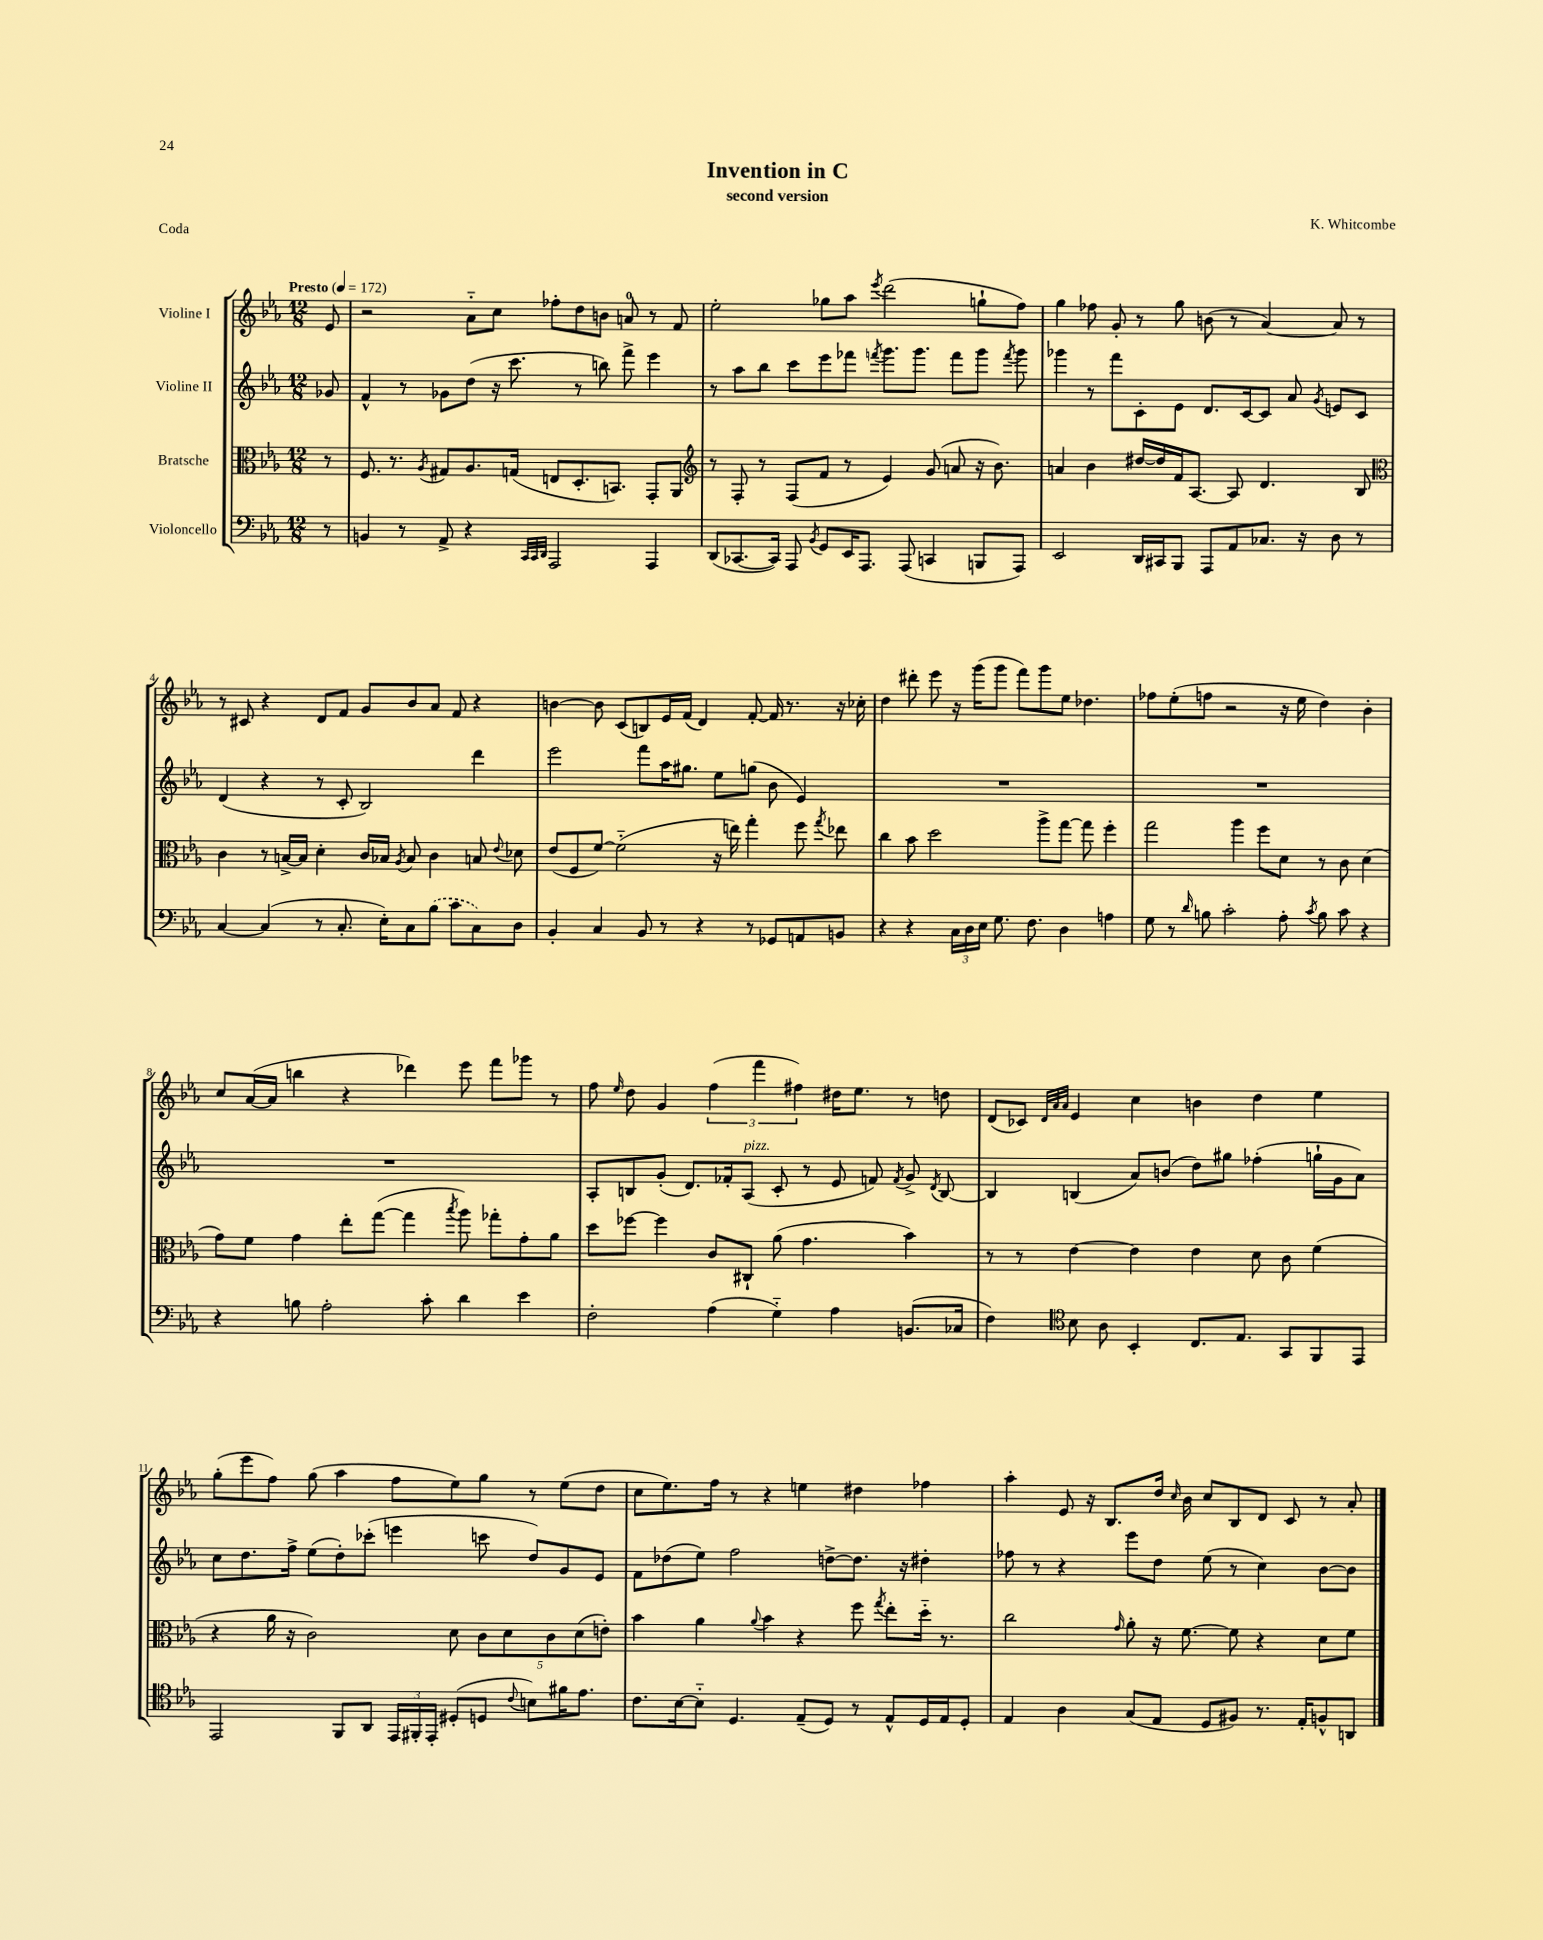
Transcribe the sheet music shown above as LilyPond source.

\header { title = "Invention in C" composer = "K. Whitcombe" subtitle = "second version" piece = "Coda" }
<<
\new StaffGroup <<
\new Staff = "s0" \with { instrumentName = "Violine I" } {
    \clef treble \key ees \major \numericTimeSignature \time 12/8 \partial 8 \tempo "Presto" 4 = 172
    \autoBeamOff ees'8 |
    r2 aes'8[-_ c''8] fes''8[-. d''8 b'8] a'8-0 r8 f'8 |
    ees''2-. ges''8[ aes''8] \acciaccatura { ees'''8 } d'''2( g''8[-! f''8]) |
    g''4 fes''8 g'8-. r8 g''8 b'8( r8 aes'4~) aes'8 r8 |
    r8 cis'8 r4 d'8[ f'8] g'8[ bes'8 aes'8] f'8 r4 |
    b'4~ b'8 c'8[( b8) ees'16 f'16]( d'4) f'8~-. f'16 r8. r16 ces''16-. |
    d''4 dis'''8-. ees'''8 r16 g'''16[( g'''8] f'''8[) g'''8 ees''8] des''4. |
    fes''8[ ees''8-.( f''8] r2 r16 ees''16 d''4) bes'4-. |
    c''8[ aes'16~( aes'16] b''4 r4 des'''4) ees'''8 f'''8[ ges'''8] r8 |
    f''8 \grace { ees''16 } d''8 g'4 \tuplet 3/2 { f''4( f'''4 fis''4) } dis''16[ ees''8.] r8 d''8 |
    d'8[( ces'8]) \grace { d'32[ aes'32 aes'32] } ees'4 c''4 b'4 d''4 ees''4 |
    g''8[-.( ees'''8 f''8]) g''8( aes''4 f''8[ ees''8) g''8] r8 ees''8[( d''8] |
    c''8[ ees''8.) f''16] r8 r4 e''4 dis''4 fes''4 |
    aes''4-. ees'8 r16 bes8.[ d''16] \grace { c''16 } bes'16 c''8[ bes8 d'8] c'8 r8 aes'8-. \bar "|." |
}
\new Staff = "s1" \with { instrumentName = "Violine II" } {
    \clef treble \key ees \major \numericTimeSignature \time 12/8 \partial 8
    \autoBeamOff ges'8 |
    f'4-^ r8 ges'8[ d''8]( r16 c'''8. r8 b''8) f'''8-> ees'''4 |
    r8 aes''8[ bes''8] c'''8[ ees'''8 fes'''8] \acciaccatura { f'''8 } g'''8.[ g'''8.] f'''8[ g'''8] \acciaccatura { f'''8 } g'''8 |
    ges'''4 r8 f'''8[ c'8-. ees'8] d'8.[ c'16~ c'8] aes'8 \acciaccatura { g'8 } e'8[ c'8] |
    d'4( r4 r8 c'8-. bes2) d'''4 |
    ees'''2 f'''8[ aes''16 gis''8.] ees''8[ g''8]( bes'8 ees'4) |
    R1. |
    R1. |
    R1. |
    aes8[-. b8 g'8]-.( d'8.[) fes'16-. aes8]^\markup { \italic "pizz." }( c'8-. r8 ees'8 f'8) \acciaccatura { f'8 } g'8-> \acciaccatura { d'8 } b8~ |
    b4 b4( aes'8[) b'8]( d''8[) gis''8] fes''4-.( g''16[-! g'16 aes'8]) |
    c''8[ d''8. f''16]-> ees''8[( d''8-.) ces'''8]-.( e'''4 c'''8 d''8[) g'8 ees'8] |
    f'8[ des''8( ees''8]) f''2 d''8[~-> d''8.] r16 dis''4-. |
    fes''8 r8 r4 ees'''8[ d''8] ees''8( r8 c''4) bes'8[~ bes'8] \bar "|." |
}
\new Staff = "s2" \with { instrumentName = "Bratsche" } {
    \clef alto \key ees \major \numericTimeSignature \time 12/8 \partial 8
    \autoBeamOff r8 |
    f8. r8. \acciaccatura { aes8 } gis8[ aes8. g16]( e8[ d8.-. b,8.]) g,8[-. aes,8] |
    \clef treble r8 f8-. r8 f8[( f'8] r8 ees'4) g'8( a'8 r16 bes'8.) |
    a'4 bes'4 dis''16[~ dis''16 f'16 aes8.]~ aes8 d'4. bes8 |
    \clef alto c'4 r8 b16[~-> b16] d'4-. c'16[ bes16] \acciaccatura { aes8 } bes8 c'4 b8 \appoggiatura { ees'8 } des'8 |
    ees'8[( f8 f'8]~) f'2-_( r16 e''16) g''4-. f''8 \acciaccatura { g''8 } ees''8 |
    c''4 bes'8 d''2 aes''8[-> g''8]~ g''8 f''4-. |
    g''2 aes''4 f''8[ d'8] r8 c'8 d'4( |
    g'8[) f'8] g'4 ees''8[-. g''8]~( g''4 \acciaccatura { bes''8 } aes''8) ges''8[-. g'8-. aes'8] |
    d''8[ fes''8]~ fes''4 c'8[ cis8]-! aes'8( g'4. bes'4) |
    r8 r8 ees'4~ ees'4 ees'4 d'8 c'8 f'4( |
    r4 aes'16 r16 c'2) d'8 \tuplet 5/4 { c'8[ d'8 c'8 d'8( e'8]-.) } |
    bes'4 aes'4 \appoggiatura { aes'8 } bes'4 r4 f''8 \acciaccatura { g''8 } ees''8[-. d''16]-_ r8. |
    c''2 \grace { g'16 } aes'8-. r16 f'8.~ f'8 r4 d'8[ f'8] \bar "|." |
}
\new Staff = "s3" \with { instrumentName = "Violoncello" } {
    \clef bass \key ees \major \numericTimeSignature \time 12/8 \partial 8
    \autoBeamOff r8 |
    b,4 r8 aes,8-> r4 \grace { c,32[ c,32 d,32] } aes,,2 aes,,4 |
    d,8[( ces,8.~ ces,16]) aes,,8 \acciaccatura { bes,8 } g,8[ ees,16 aes,,8.] aes,,8( c,4 b,,8[ aes,,8]) |
    ees,2 d,16[ cis,16 bes,,8] aes,,8[ aes,8 ces8.] r16 d8 r8 |
    c4~ c4( r8 c8.-. ees16[-.) c8 \once \slurDashed bes8]( c'8[ c8) d8] |
    bes,4-. c4 bes,8 r8 r4 r8 ges,8[ a,8 b,8] |
    r4 r4 \tuplet 3/2 { c16[ d16 ees16] } g8. f8. d4 a4 |
    g8 r8 \grace { d'16 } b8 c'2-. aes8-. \acciaccatura { c'8 } b8 c'8 r4 |
    r4 b8 aes2-. c'8-. d'4 ees'4 |
    f2-. aes4( g4-_) aes4 b,8.[( ces16] |
    f4) \clef tenor bes8 aes8 bes,4-. c8.[ ees8.] g,8[ f,8 ees,8] |
    ees,2 f,8[ aes,8] \tuplet 3/2 { ees,16[ fis,16-. ees,16]-. } dis8[-.( d8] \appoggiatura { c'8 } b8[) fis'16 ees'8.] |
    c'8.[ bes16~ bes8]-_ d4. ees8[--( d8]) r8 ees8[-^ d16 ees16 d8]-. |
    ees4 aes4 g8[( ees8] d8[ fis8]) r8. ees16[-. f8-^ a,8] \bar "|." |
}
>>
>>
